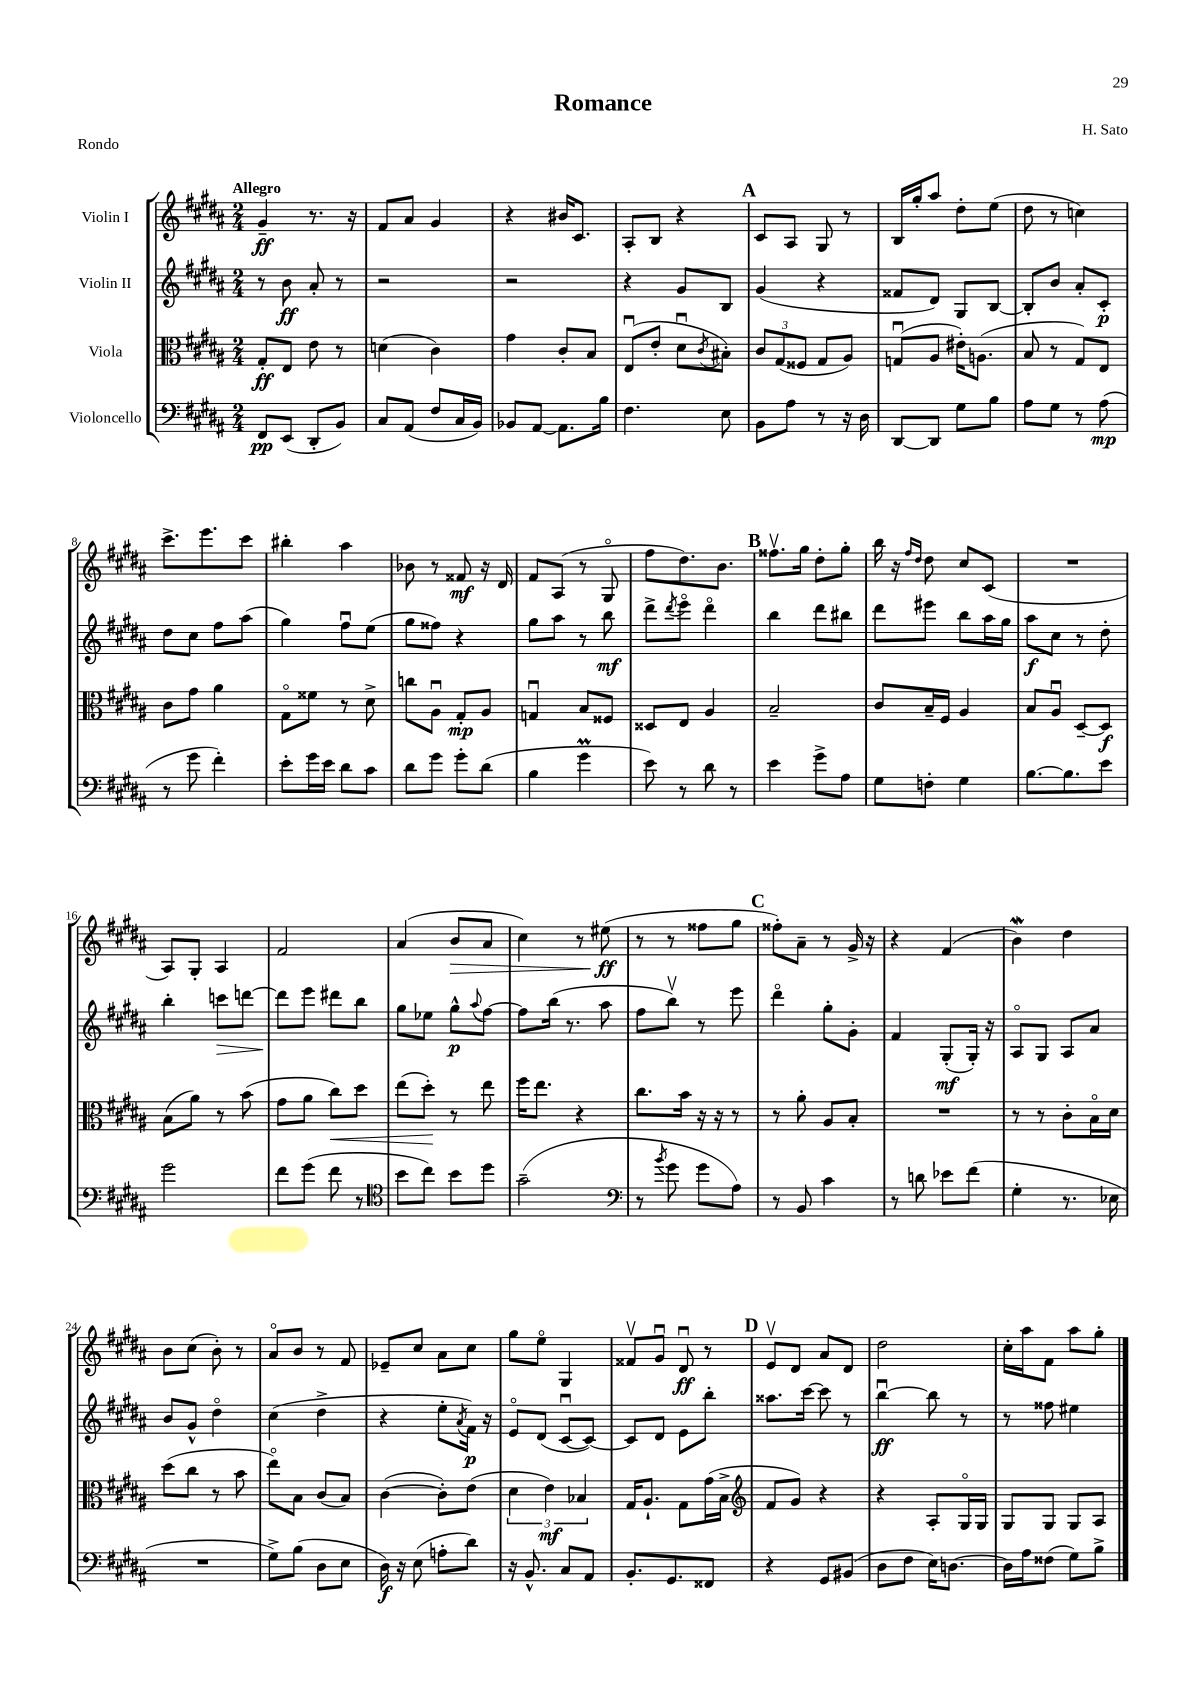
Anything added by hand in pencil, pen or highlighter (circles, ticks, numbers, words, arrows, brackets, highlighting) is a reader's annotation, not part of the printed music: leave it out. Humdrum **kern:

**kern	**kern	**kern	**kern
*staff4	*staff3	*staff2	*staff1
*clefF4	*clefC3	*clefG2	*clefG2
*k[f#c#g#d#a#]	*k[f#c#g#d#a#]	*k[f#c#g#d#a#]	*k[f#c#g#d#a#]
*M2/4	*M2/4	*M2/4	*M2/4
8FF#	8G#'	8r	4g#~
(8EE	8E	8b	.
8DD#'	8e	8a#'	8.r
8BB)	8r	8r	.
.	.	.	16r
=	=	=	=
8C#	(4d	2r	8f#
(8AA#	.	.	8a#
8F#	4c#)	.	4g#
16C#	.	.	.
16BB)	.	.	.
=	=	=	=
8BB-	4g#	2r	4r
[8AA#	.	.	.
8.AA#]	8c#'	.	16b#
.	.	.	8.c#
.	8B	.	.
16B	.	.	.
=	=	=	=
4.F#	(8Eu	4r	8A#'
.	8e'	.	8B
.	8d#u	8g#	4r
.	8qc#	.	.
8E	8B#')	8B	.
=	=	=	=
8BB	12c#	(4g#	8c#
.	(12G#	.	.
8A#	.	.	8A#
.	12F##	.	.
8r	8G#	4r	8G#
16r	8A#)	.	8r
16D#	.	.	.
=	=	=	=
[8DD#	(8Gu	8f##	16B
.	.	.	16gg#'
8DD#]	8A#	8d#)	8aa#
8G#	16e#')	8G#	8dd#'
.	(8.A	.	.
8B	.	[8B	(8ee
=	=	=	=
8A#	8B	8B']	8dd#
8G#	8r	8b	8r
8r	8G#)	8a#'	4cc)
(8A#	8E	8c#'	.
=	=	=	=
8r	8c#	8dd#	8.ccc#^
8g#	8g#	8cc#	.
.	.	.	8.eee
4f#')	4a#	8ff#	.
.	.	(8aa#	8ccc#
=	=	=	=
8e'	8G#o	4gg#)	4bb#'
16g#	8f##	.	.
16e	.	.	.
8d#	8r	8ff#u	4aa#
8c#	8d#^	(8ee	.
=	=	=	=
8d#	8cc	8gg#	8b-
8g#	8A#u	8ff##)	8r
8g#'	8G#'	4r	8f##
(8d#	8A#	.	16r
.	.	.	16d#
=	=	=	=
4B	4Gu	8gg#	8f#
.	.	8aa#	(8A#
4g#	8B	8r	8r
.	8F##	8bb	8G#o
=	=	=	=
8e)	8D##	8ddd#^	8ff#
.	.	8qddd#	.
8r	8E	8eeeo	8.dd#)
8d#	4A#	4ddd#o	.
.	.	.	8.b
8r	.	.	.
=	=	=	=
4e	2B~	4bb	8.ff##v
.	.	.	16gg#
8g#^	.	8ddd#	8dd#'
8A#	.	8bb#	8gg#'
=	=	=	=
8G#	8c#	8ddd#	16bb
.	.	.	16r
.	.	.	16qqff#
.	.	.	16qqdd#
8F'	16B~	8eee#	8dd#
.	16F#	.	.
4G#	4A#	8bb	8cc#
.	.	16aa#	(8c#
.	.	16gg#	.
=	=	=	=
[8.B	8B	8aa#	2r
.	8A#u	8cc#	.
8.B]	.	.	.
.	[8D#~	8r	.
8e	8D#]	8dd#'	.
=	=	=	=
2g#	(8B	4bb'	8A#)
.	8a#)	.	8G#'
.	8r	8ccc	4A#
.	(8b	[8ddd	.
=	=	=	=
8f#	8g#	8ddd]	2f#
(8g#	8a#	8eee	.
8f#	8cc#)	8ddd#	.
8r	8dd#	8bb	.
=	=	=	=
*clefC4	*	*	*
8b	(8ee	8gg#	(4a#
8cc#)	8dd#')	8ee-	.
8b	8r	8gg#^^	8b
.	.	8qqaa#	.
8dd#	8ee	[8ff#	8a#
=	=	=	=
(2g#~	16ff#	8ff#]	4cc#)
.	8.ee	.	.
.	.	(16bb	.
.	.	8.r	.
.	4r	.	8r
.	.	8aa#	(8ee#
=	=	=	=
*clefF4	*	*	*
8r	8.cc#	8ff#	8r
8qb	.	.	.
8g#	.	8bbv)	8r
.	16b	.	.
8g#	16r	8r	8ff##
.	16r	.	.
8A#)	8r	8eee	8gg#
=	=	=	=
8r	8r	4ddd#o	8ff##')
8BB	8a#'	.	8a#~
4c#	8A#	8gg#'	8r
.	8B'	8g#'	16g#^
.	.	.	16r
=	=	=	=
8r	2r	4f#	4r
8d	.	.	.
8e-	.	(8G#'	(4f#
(8f#	.	16G#')	.
.	.	16r	.
=	=	=	=
4G#'	8r	8A#o	4b)
.	8r	8G#	.
8.r	8c#'	8A#	4dd#
.	16Bo	8a#	.
16E-	16d#	.	.
=	=	=	=
2r	(8dd#	8b	8b
.	8cc#	8g#^^	(8cc#
.	8r	4dd#o	8b')
.	8b	.	8r
=	=	=	=
8G#^)	8eeo)	(4cc#	8a#o
(8B	8B	.	8b
8D#	(8c#	4dd#^	8r
8E	8B)	.	8f#
=	=	=	=
16D#)	([4c#	4r	8e-~
16r	.	.	.
(8E	.	.	8cc#
8A'	8c#'])	8ee'	8a#
.	.	8qa#	.
8d#)	(8e	16f#)	8cc#
.	.	16r	.
=	=	=	=
16r	6d#	8eo	8gg#
8.BB^^	.	.	.
.	.	(8d#	8eeo
.	6e)	.	.
8C#	.	[8c#u	4G#
.	6B-	.	.
8AA#	.	8c#_)	.
=	=	=	=
8.BB'	16G#	8c#]	8f##v
.	8.A#`	.	.
.	.	8d#	8g#u
8.GG#	.	.	.
.	8G#	8e	8d#u
8FF##	(16g#	8bb'	8r
.	16B^	.	.
=	=	=	=
*	*clefG2	*	*
4r	8f#	8.aa##	8ev
.	8g#)	.	8d#
.	.	[16ccc#	.
8GG#	4r	8ccc#]	8a#
(8BB#	.	8r	8d#
=	=	=	=
8D#	4r	[4bbu	2dd#
8F#	.	.	.
16E)	8A#'	8bb]	.
[8.D	.	.	.
.	16G#o	8r	.
.	16G#	.	.
=	=	=	=
16D]	8G#	8r	16cc#'
16A#	.	.	16aa#
(8F##	8G#	8ff##	8f#
8G#)	8G#	4ee#	8aa#
8B^	8A#	.	8gg#'
==	==	==	==
*-	*-	*-	*-
